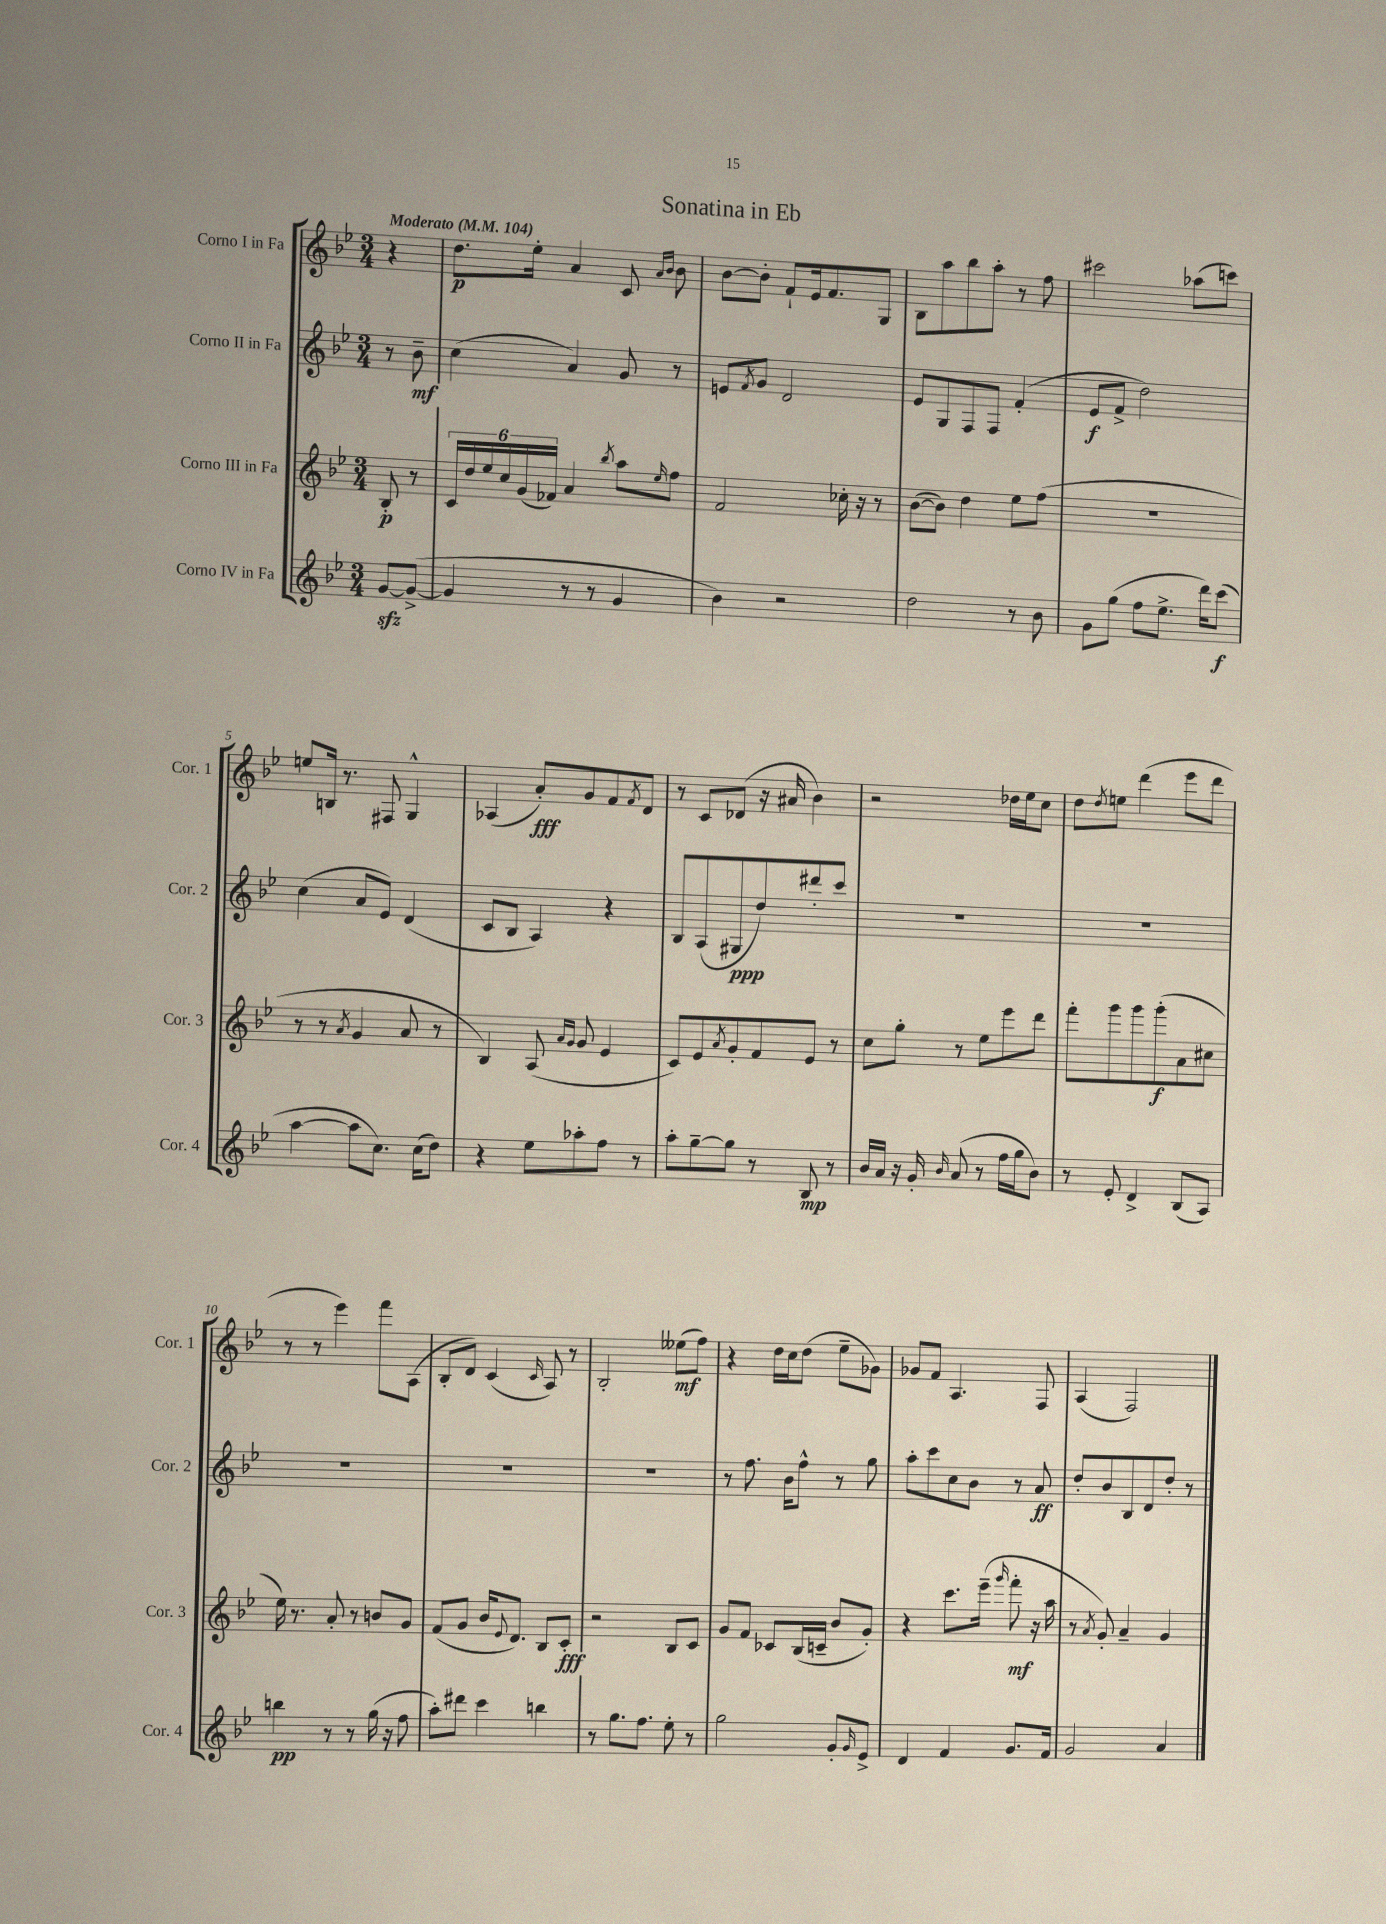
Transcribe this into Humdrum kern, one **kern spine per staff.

**kern	**kern	**kern	**kern
*staff4	*staff3	*staff2	*staff1
*clefG2	*clefG2	*clefG2	*clefG2
*k[b-e-]	*k[b-e-]	*k[b-e-]	*k[b-e-]
*M3/4	*M3/4	*M3/4	*M3/4
*MM104	*MM104	*MM104	*MM104
[8g/L	8B-'/	8r	4r
(8g^/_J	8r	8b-~\	.
=	=	=	=
4g/]	24c/LL	(4cc\	8.dd\L
.	24dd/	.	.
.	24ee-/	.	.
.	24cc/	.	.
.	(24g/	.	.
.	.	.	16ee-'\Jk
.	24f-/JJ)	.	.
8r	4a/	4a/)	4a/
8r	.	.	.
.	8qbb-/	.	.
4g/	8aa\L	8g/	8c/
.	.	.	16qqa/LL
.	16qqee-/	.	16qqb-/JJ
.	8ff\J	8r	8b-\
=	=	=	=
4b-\)	2f/	8e/L	[8b-\L
.	.	8qf/	.
.	.	8g/J	8b-'\]J
2r	.	2d/	8f`/L
.	.	.	16e-/k
.	.	.	8.f/
.	16cc-'\	.	.
.	16r	.	.
.	8r	.	8G/J
=	=	=	=
2dd\	([8b-\L	8e-/L	8B-\L
.	8b-\]J)	8G/	8aa\
.	4dd\	8F/	8bb-\
.	.	8F/J	8aa'\J
8r	8ee-\L	(4f'/	8r
8b-\	(8ff\J	.	8ff\
=	=	=	=
8g\L	2.r	8e-/L	2ccc#\
(8gg\J	.	8f^/J	.
8ff\L	.	2dd\)	.
8.ee-^\J	.	.	.
.	.	.	(8aa-\L
16ddd\LK)	.	.	.
(8ccc\J	.	.	8ccc\J)
=	=	=	=
[4aa\	8r	(4cc\	8ee/L
.	8r	.	16B/Jk
.	.	.	8.r
.	8qa/	.	.
8aa\]L	4g/	8a/L	.
8.cc\J)	.	8e-/J)	8F#/
.	8a/	(4d/	4G^^/
(16cc\LK	.	.	.
8dd\J)	8r	.	.
=	=	=	=
4r	4B-/)	8c/L	(4A-/
.	.	8B-/J	.
8ee-\L	(8A/	4A/)	8a'/L)
.	16qqa/LL	.	.
.	16qqg/JJ	.	.
8aa-'\	8g/	.	8g/
8ff\J	4e-/	4r	8f/
.	.	.	8qf/
8r	.	.	8d/J
=	=	=	=
8aa'\L	8c/L)	8B-/L	8r
[8gg~\	8e-/	(8A/	8c/L
.	8qa/	.	.
8gg\]J	8g'/	8G#/	(8d-/J
8r	8f/	8dd/)	16r
.	.	.	16a#/
8B-/	8e-/J	8ddd#'/	4b-\)
8r	8r	8ccc/J	.
=	=	=	=
16b-/LL	8cc\L	2.r	2r
16a/JJ	.	.	.
16r	8gg'\J	.	.
16g'/	.	.	.
16qqb-/	.	.	.
(8a/	8r	.	.
8r	8ee-\L	.	.
16ff\LL	8eee-\	.	16dd-\LL
16gg\J	.	.	16ee-\J
8b-\J)	8ddd\J	.	8cc\J
=	=	=	=
8r	8fff'\L	2.r	8dd\L
.	.	.	8qdd/
8e-'/	8ggg\	.	8ee\J
4d^/	8ggg\	.	(4ddd\
.	(8ggg'\	.	.
(8B-/L	8a\	.	8eee-\L
8A/J)	8cc#\J	.	8ddd\J
=	=	=	=
4bb\	16ee-\)	2.r	8r
.	8.r	.	.
.	.	.	8r
8r	8a'/	.	4eee-\)
8r	8r	.	.
(16gg\	8b/L	.	8fff\L
16r	.	.	.
8ff\	8g/J	.	(8A\J
=	=	=	=
8aa'\L)	(8f/L	2.r	8B-'/L
8ddd#\J	8g/J	.	8d/J)
4ccc\	16b-/LK	.	(4c/
.	8qqe-/	.	.
.	8.d/J)	.	.
.	.	.	16qqc/
4bb\	8B-/L	.	8A/)
.	8c'/J	.	8r
=	=	=	=
8r	2r	2.r	2B-'/
8.gg\L	.	.	.
8.ff\J	.	.	.
8ee-'\	8B-/L	.	(8ee--\L
8r	8c/J	.	8ff\J)
=	=	=	=
2gg\	8g/L	8r	4r
.	8f/J	8.ff\	.
.	8c-/L	.	16dd\LL
.	.	16b-\LK	16cc\J
.	(16B-/L	8ff^^\J	(8dd\J
.	16c~/JJ	.	.
8g'/L	8b-/L	8r	8ee-~\L
16qqg/	.	.	.
8e-^/J	8g'/J)	8gg\	8g-\J)
=	=	=	=
4d/	4r	8aa'\L	8g-/L
.	.	8ccc\	8f/J
4f/	8.ccc\L	8cc\	4.A/
.	.	8b-\J	.
.	(16eee-~\Jk	.	.
.	16qqggg/	.	.
8.g/L	8fff'\	8r	.
.	16r	8a/	8F/
16f/Jk	16aa\	.	.
=	=	=	=
2g/	8r	8dd'/L	(4A/
.	8qa/	.	.
.	8g'/)	8b-/	.
.	4a~/	8B-/	2F/)
.	.	8d/	.
4a/	4g/	8dd'/J	.
.	.	8r	.
==	==	==	==
*-	*-	*-	*-
